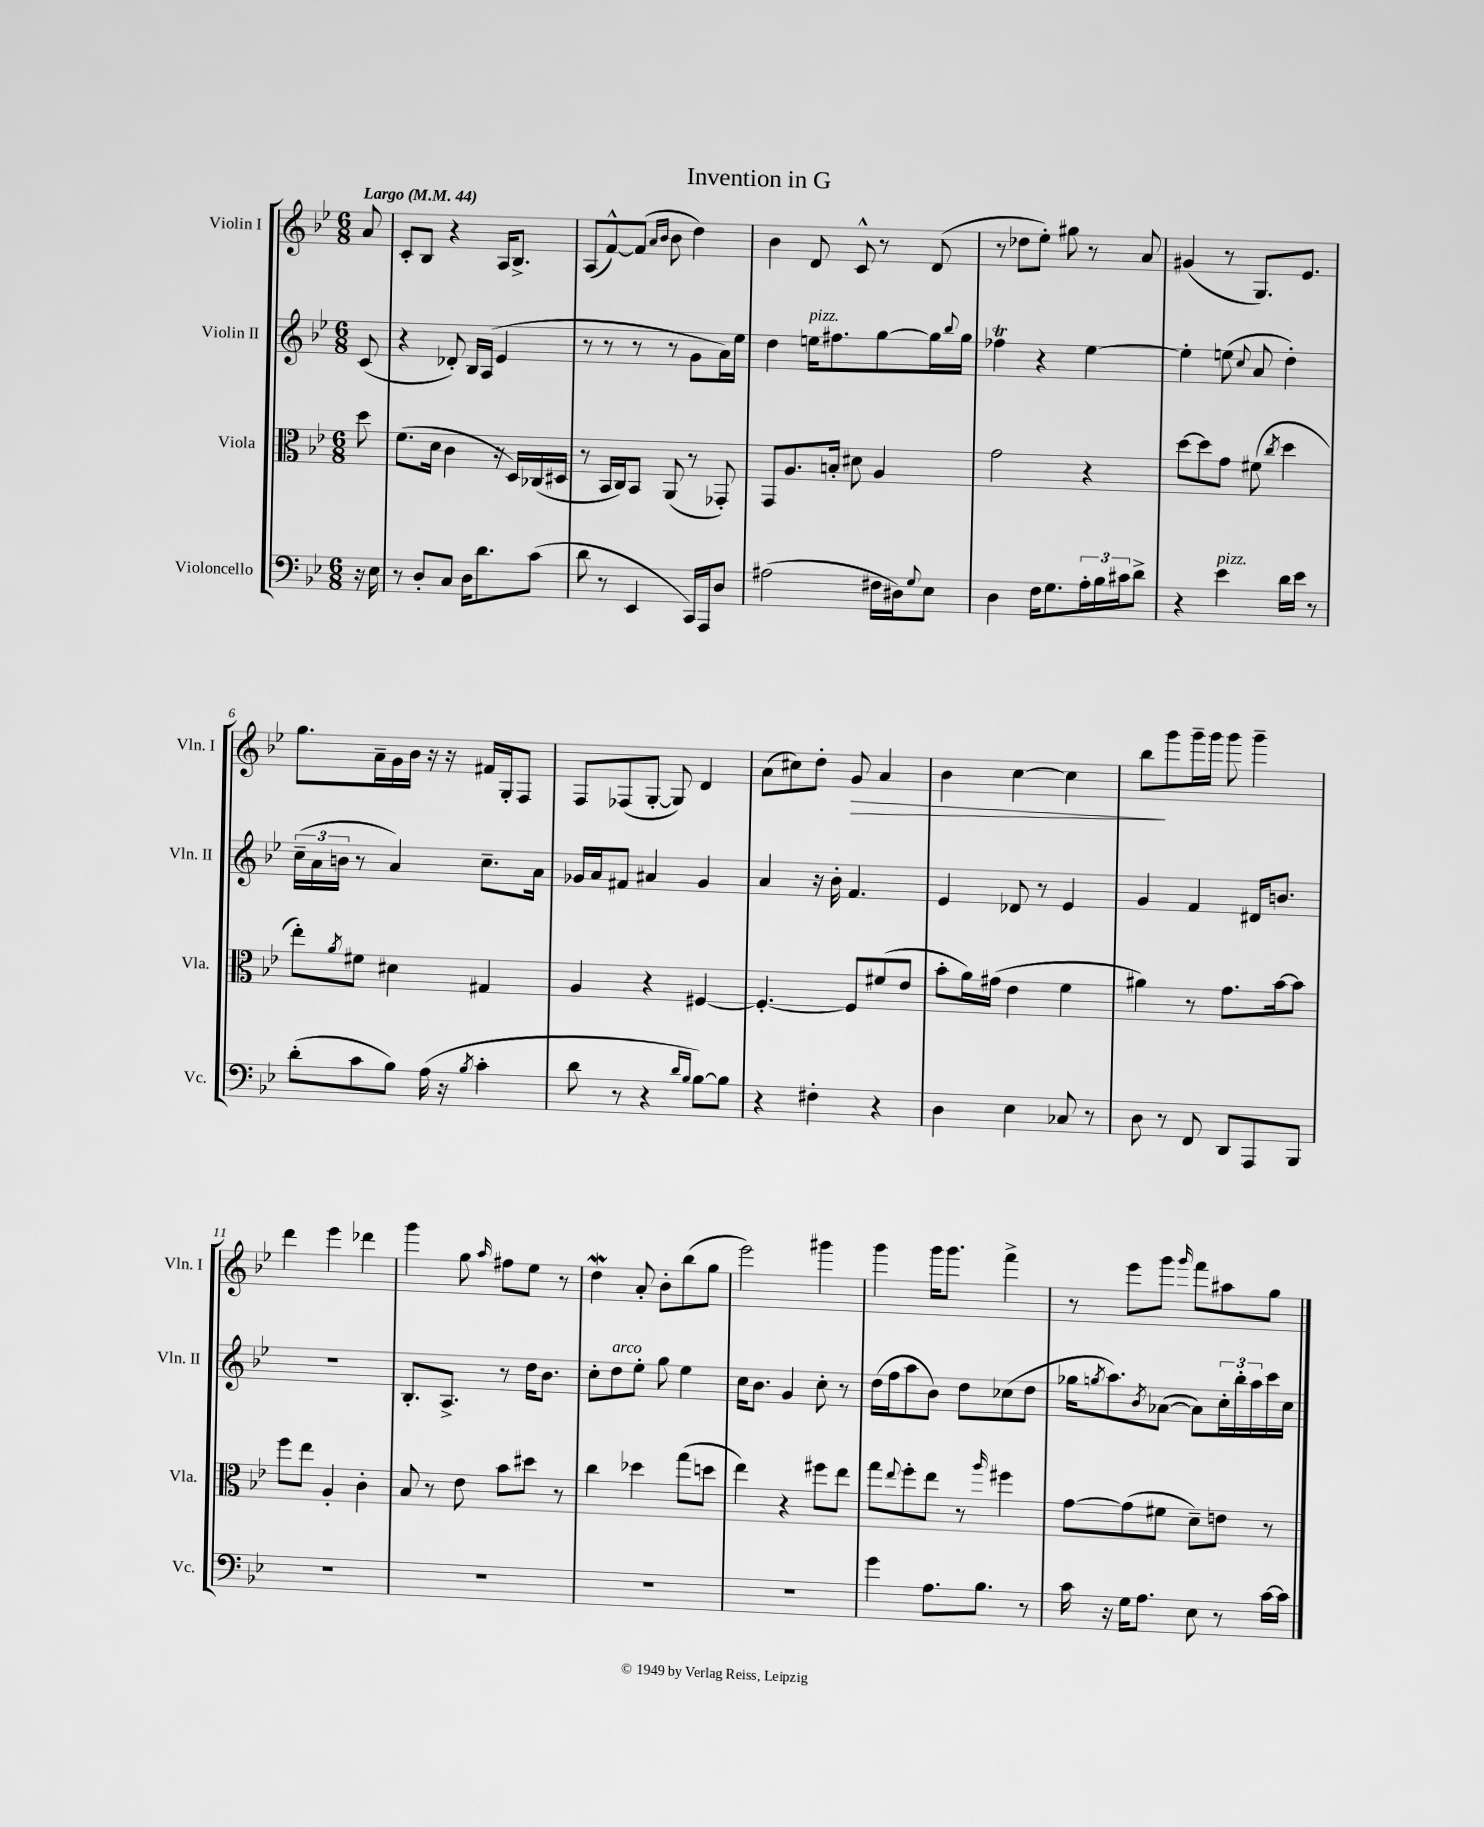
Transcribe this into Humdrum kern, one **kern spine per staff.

**kern	**kern	**kern	**kern
*staff4	*staff3	*staff2	*staff1
*clefF4	*clefC3	*clefG2	*clefG2
*k[b-e-]	*k[b-e-]	*k[b-e-]	*k[b-e-]
*M6/8	*M6/8	*M6/8	*M6/8
*MM44	*MM44	*MM44	*MM44
16r	8dd\	(8c/	8a/
16E-\	.	.	.
=	=	=	=
8r	(8.f\L	4r	8c'/L
8D'/L	.	.	8B-/J
.	16d\Jk	.	.
8C/J	4c\	8d-'/)	4r
16D\LK	.	16B-/LL	.
8.d\	.	(16A/JJ	.
.	16r	4e-/	16A/LK
.	16D/LL)	.	8.B-^/J
(8c\J	(16C-/	.	.
.	16D#/JJ	.	.
=	=	=	=
8d\	8r	8r	(8A/L
8r	16BB-/LL	8r	[8f^^/)
.	16C/J)	.	.
4EE-/	8BB-/J	8r	(8f/]J
.	.	.	16qqa/LL
.	.	.	16qqb-/JJ
.	(8AA/	8r	8b-\
16CC/LL)	8r	8g\L	4dd\)
16AAA/J	.	.	.
8D/J	8GG-'/)	16a\L)	.
.	.	16ee-\JJ	.
=	=	=	=
(2A#\	8GG/L	4dd\	4b-\
.	8.A/	.	.
.	.	16ee\LK	8d/
.	16B'/Jk	8.ff#\	.
.	8d#\	.	8c^^/
16F#\LL	4A/	[8gg\	8r
16D#\J)	.	.	.
8qqG/	.	.	.
8E-\J	.	16gg\]L	(8d/
.	.	8qqbb-/	.
.	.	16gg\JJ	.
=	=	=	=
4D\	2g\	4ff-\	8r
.	.	.	8dd-\L
16F\LK	.	4r	8ee-'\J)
8.G\	.	.	.
.	.	.	8gg#\
24A'\L	4r	[4ee-\	8r
24B-\	.	.	.
24c#\J	.	.	.
8d^\J	.	.	8a/
=	=	=	=
4r	[8dd\L	4ee-'\]	(4g#/
.	8dd\]	.	.
4e-\	8g\J	(8ee\	8r
.	.	8qqcc/	.
.	(8f#\	8a/	8.G/L)
.	8qcc/	.	.
16d\LL	4dd\	4dd'\)	.
16e-\JJ	.	.	8.e-/J
8r	.	.	.
=	=	=	=
(8d'\L	8ee-'\L)	(24cc~\LL	8.gg\L
.	.	24a\	.
.	.	24b\JJ	.
.	8qa/	.	.
8c\	8f#\J	8r	.
.	.	.	16a~\L
8B-\J)	4d#\	4a/)	16g\
.	.	.	16b-\JJ
(16A\	.	.	16r
16r	.	.	16r
8qB-/	.	.	.
4c'\	4G#/	8.cc~\L	16f#/LL
.	.	.	16G'/J
.	.	.	8F/J
.	.	16a\Jk	.
=	=	=	=
8d\	4A/	16g-/LL	8F/L
.	.	16a/J	.
8r	.	8f#/J	(8F-/
4r	4r	4a#/	[8G'/J
.	.	.	8G/])
16qqd/LL	.	.	.
16qqB-/JJ	.	.	.
[8B-\L)	[4F#/	4g-/	4d/
8B-\]J	.	.	.
=	=	=	=
4r	4.F#'/_	4a/	(8a\L
.	.	.	8cc#\)
4F#'\	.	16r	8dd'\J
.	.	16b-'\	.
.	8F#/]L	4.f/	8g/
4r	(8f#/	.	4a/
.	8e-/J	.	.
=	=	=	=
4D\	8b-'\L	4e-/	4b-\
.	16a\L)	.	.
.	(16g#\JJ	.	.
4E-\	4e-\	8d-/	[4cc\
.	.	8r	.
8C-/	4f\	4e-/	4cc\]
8r	.	.	.
=	=	=	=
8D\	4a#\)	4g/	8bb-\L
8r	.	.	8ggg\
8FF/	8r	4f/	16ggg~\L
.	.	.	16ggg\JJ
8DD/L	8.g\L	.	8ggg\
8AAA/	.	16d#/LK	4ggg~\
.	[16b-\k	8.b/J	.
8BBB-/J	8b-\]J	.	.
=	=	=	=
2.r	8ff\L	2.r	4ddd\
.	8ee-\J	.	.
.	4A'/	.	4eee-\
.	4c'\	.	4ddd-\
=	=	=	=
2.r	8B-/	8.B-'/L	4ggg\
.	8r	.	.
.	.	8.A^/J	.
.	8e-\	.	8gg\
.	.	.	16qqaa/
.	8b-\L	8r	8ff#\L
.	8dd#\J	16dd\LK	8ee-\J
.	.	8.b-\J	.
.	8r	.	8r
=	=	=	=
2.r	4cc\	8cc'\L	4dd\
.	.	8dd\	.
.	4dd-\	8ee-'\J	8a'/
.	.	8gg\	8b-'\L
.	(8gg\L	4ee-\	(8bb-\
.	8dd\J	.	8gg\J
=	=	=	=
2.r	4ee-\)	16cc\LK	2eee-\)
.	.	8.b-\J	.
.	4r	4g/	.
.	8ff#\L	8cc'\	4ggg#\
.	8ee-\J	8r	.
=	=	=	=
4g\	8gg\L	(16dd\LL	4ggg\
.	.	16ff\J	.
.	8qqee-/	.	.
.	8ff'\	8aa\	.
8.A\L	8ee-\J	8b-\J)	16ggg\LK
.	.	.	8.ggg\J
.	8r	8dd\L	.
8.B-\J	.	.	.
.	16qqaa/	.	.
.	4ff#\	(8cc-\	4fff^\
8r	.	8dd\J	.
=	=	=	=
16c\	[8g\L	16gg-\LK	8r
.	.	8qgg/	.
16r	.	8.aa\)	.
16G\LK	(8g\]	.	8eee-\L
8.A\J	.	.	.
.	.	8qb-/	.
.	8f#\J	([8a-\J	8ggg\J
.	.	.	16qqggg/
8E-\	8d~\L)	8a-\]L)	8fff\L
8r	8e\J	24cc'\L	8aa#\
.	.	24bb-'\	.
.	.	24aa\	.
[16c\LL	8r	16ccc\	8gg\J
16c\]JJ	.	16cc\JJ	.
==	==	==	==
*-	*-	*-	*-
